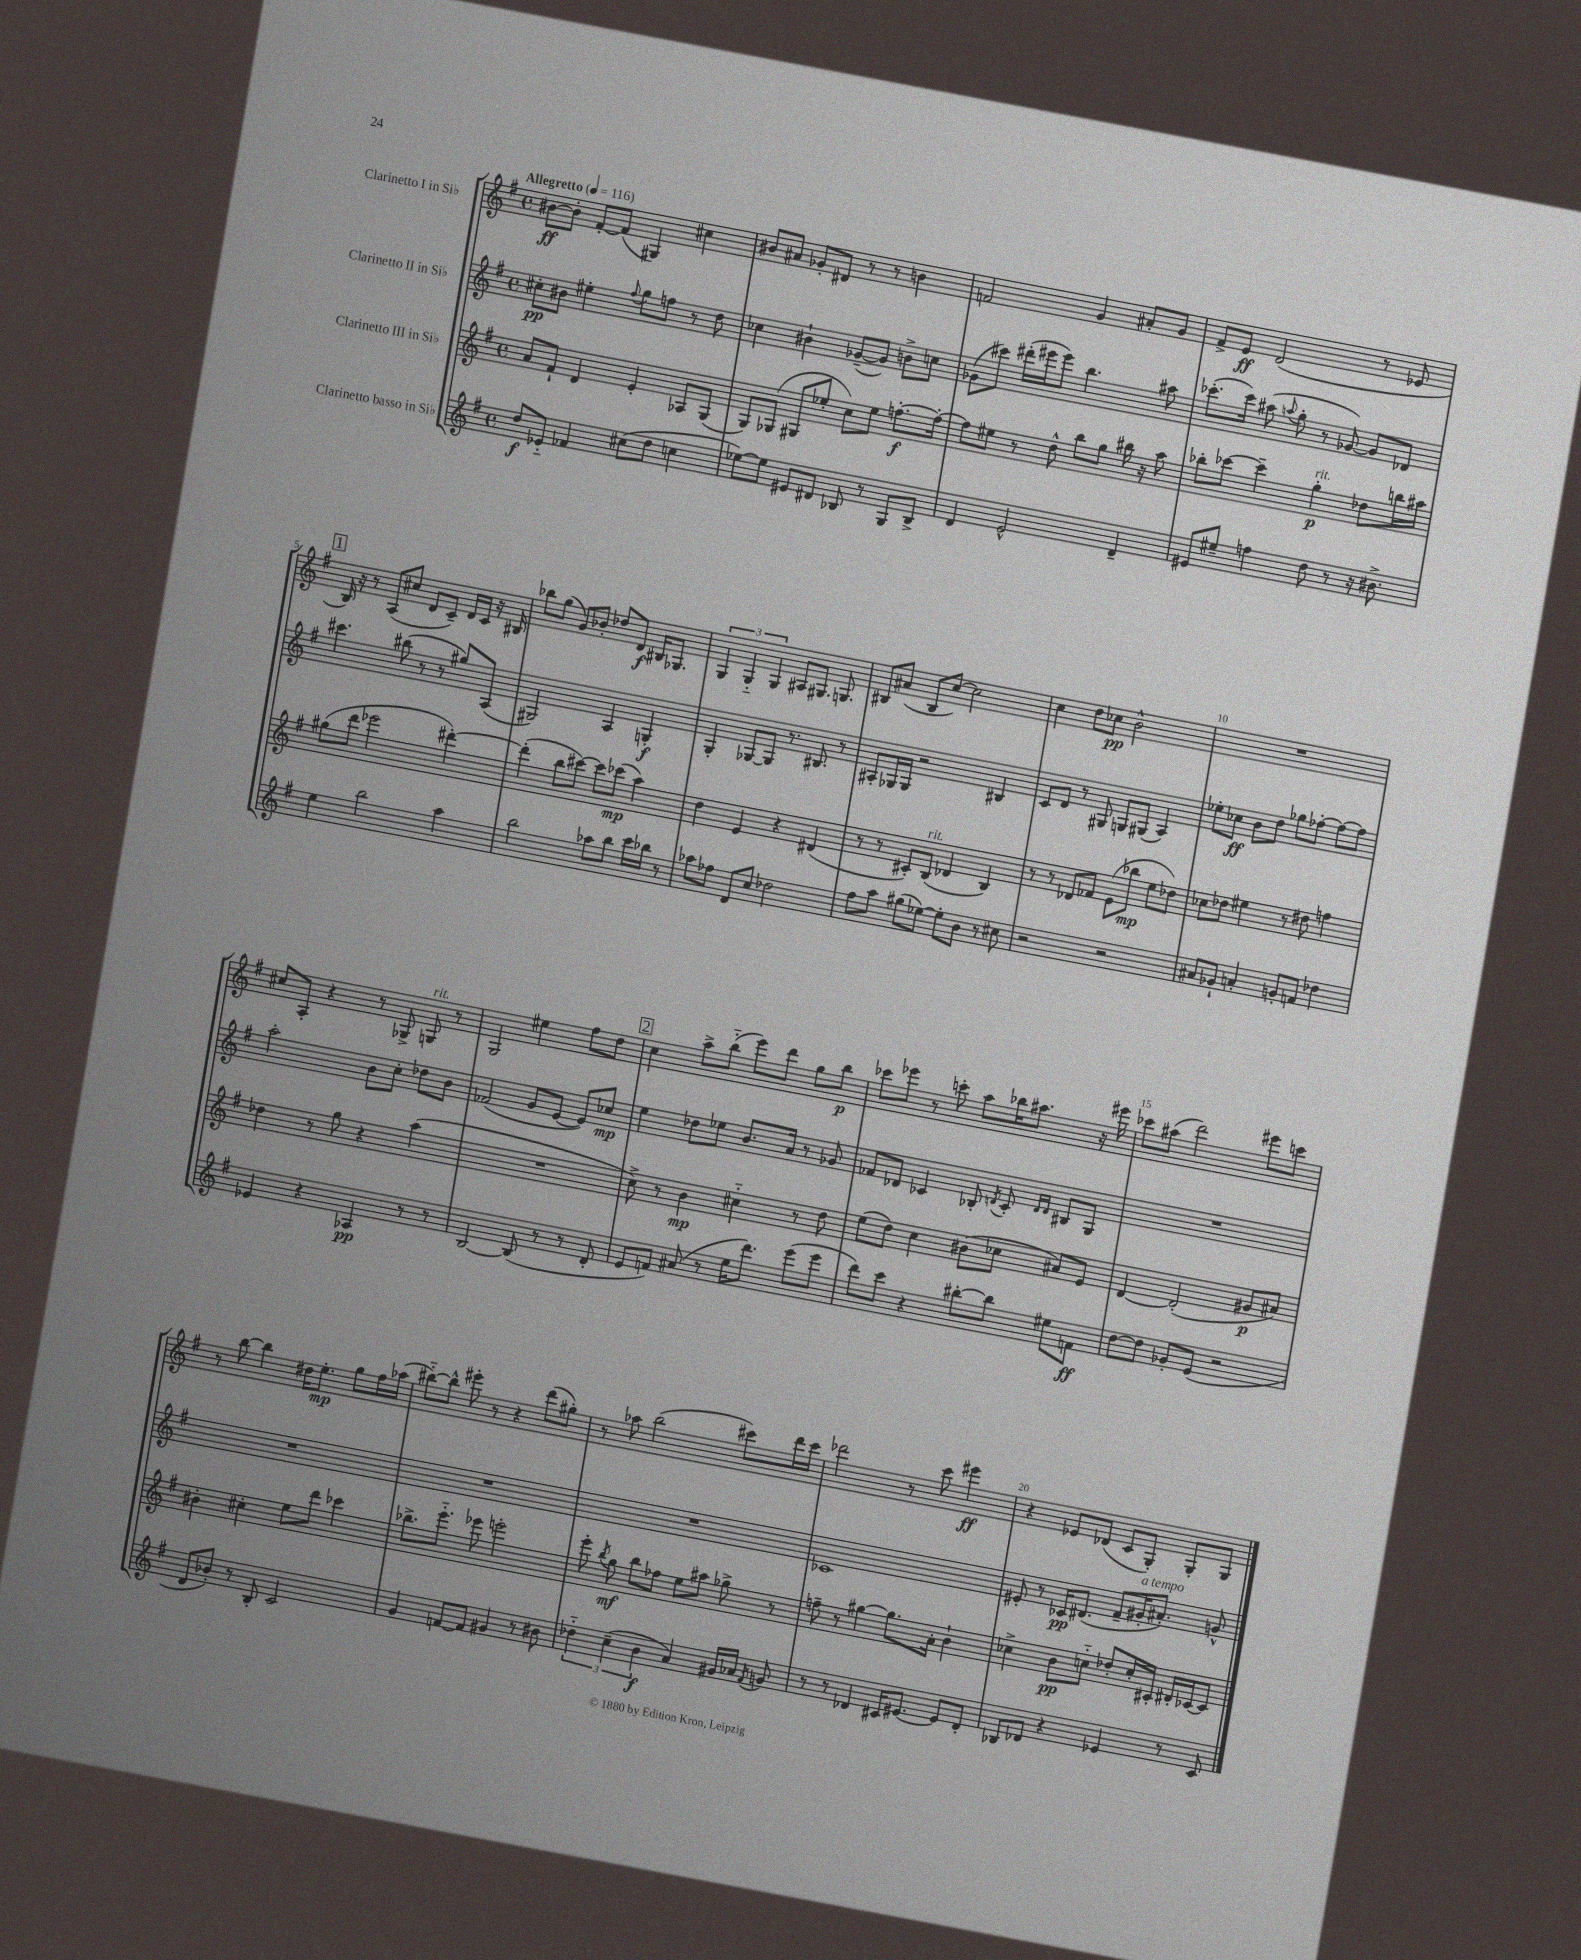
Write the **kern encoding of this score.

**kern	**kern	**kern	**kern
*staff4	*staff3	*staff2	*staff1
*clefG2	*clefG2	*clefG2	*clefG2
*k[f#]	*k[f#]	*k[f#]	*k[f#]
*M4/4	*M4/4	*M4/4	*M4/4
*met(c)	*met(c)	*met(c)	*met(c)
*MM116	*MM116	*MM116	*MM116
8dd	8a	8cc#'	[8b#
8e-'~	8f#`	8b#	8b#']
4f-	4d	4ee#'	[8f#'
.	.	.	(8f#]
.	.	8qqff#	.
(8cc#	4e'	8gg	4G#)
8dd	.	8ff	.
4cc	8A-	8r	4cc#
.	(8G	8dd	.
=	=	=	=
[8ee-)	8G)	4cc-	8b#
8ee-]	(8G-	.	8a#
8e#	8G#	4b#`	8g-'
8d#	8ee-'	.	8d#
8B-	8cc)	([8g-~	8r
8r	8ee-	8g-])	8r
8G	[8.ff'	8b^	4b
8B-^	.	8cc	.
.	16ff'_	.	.
=	=	=	=
4d	8ff]	(8g-	2f
.	8ee#	8ccc#)	.
2e^^	8r	(16ddd#'	.
.	.	16eee#	.
.	8dd^^	8eee#)	.
.	8bb	4.bb	4g
.	8gg	.	.
4d~	16bb#	.	8a#'
.	16r	.	.
.	8aa	8aa#	8g
=	=	=	=
8e#	8bb-'	(8.ccc-'	8f#^
8ee#~	[8ccc-	.	8e
.	.	16ccc-)	.
4ff	4ccc-~]	(8aa#	(2d
.	.	8qqaa	.
.	.	8gg'	.
8dd	4gg'	8r	.
8r	.	[8g-)	.
16r	8dd-	8g-]	8r
8.b#^	.	.	.
.	16bb	8d-	8e-
.	16aa#	.	.
=	=	=	=
4ee	(8gg#	4.ccc#	16B)
.	.	.	16r
.	8ddd	.	8r
2bb	2eee-	.	(8A
.	.	(8bb#	8cc#
.	.	8r	8d
.	.	8r	8c~)
4aa	[4ddd#')	8gg#)	16d
.	.	.	16c
.	.	(8A	16r
.	.	.	16B#
=	=	=	=
2bb	(4ddd#']	2G#)	8bb-
.	.	.	(8gg
.	8bb	.	8g)
.	[8ccc#)	.	8b-'
8aa-	8ccc#]	4A	8dd-
8bb	(8ccc-	.	8d
16ccc	4aa)	4G'	16B#
16bb-	.	.	8.G-
8r	.	.	.
=	=	=	=
8aa-	4dd	4G'	6G
8ff-	.	.	.
.	.	.	6G'~
8d	4e	[8G-	.
.	.	.	6G
8cc	.	8G-]	.
2dd-	4r	8.r	8A#
.	.	.	8.G#
.	.	8.B#	.
.	(4d#	.	.
.	.	.	8.G
.	.	8r	.
=	=	=	=
8ff#	8r	8A#'	8B#
8aa	8r	16G-	(8a#
.	.	16G-	.
(8gg#	8c#')	2r	8B#
[8ee-)	(8B	.	[8cc)
8ee-']	4d-	.	2cc]
8b	.	.	.
8r	4B)	4B#	.
8cc#	.	.	.
=	=	=	=
2r	8r	8c	4cc
.	8r	8d	.
.	8d-	8r	8dd
.	8f-	8G#	8cc-
2r	(8e	8G	2b^^
.	8bb-	(8G#	.
.	8ee	4A)	.
.	8dd-)	.	.
=	=	=	=
8a#	8cc-	8ee-'	1r
8g-`	8dd-	8cc-	.
4a'	4ee#	8b	.
.	.	8dd	.
8g'	8r	8gg-	.
8f	8dd#	[8ff-'	.
4dd-	4ff	8ff-_	.
.	.	8ff-]	.
=	=	=	=
4e-	4dd-	2aa'	8cc#
.	.	.	8A'
4r	8r	.	4r
.	8gg	.	.
4A-	4r	8b	8r
.	.	8cc'	8G-^
8r	(4aa	8dd-	8G
8r	.	8b	8r
=	=	=	=
[2B	1r	(2f-	2G
(8B]	.	8g	4ee#
8r	.	[8e	.
8r	.	8e])	8ff#
8d'	.	8cc-	8dd
=	=	=	=
8e	8cc^)	4ee	4cc
8f)	8r	.	.
(8a#	4b	8dd-	8aa^
8r	.	8ee-	(8bb'~
16ee	4cc#'~	8.b	8eee)
8.ddd)	.	.	.
.	.	.	8ddd
.	.	16a	.
(8eee	8r	8r	8gg
8eee	8dd	8g-	8bb
=	=	=	=
8ddd)	(8ee	8f-	8ccc-
8ccc	8dd)	8d-	8eee-
4r	4cc	4c-	8r
.	.	.	8ccc'
[8bb#'	(8b#	8B-'	8aa
.	.	8qd	.
8bb#]	8cc-	8c-'	16bb-
.	.	.	8.aa#
.	.	16qqd	.
.	.	16qqd	.
8ee#	8a#)	8B#	.
8f	8e	8G	16r
.	.	.	16eee#
=	=	=	=
[8dd	[4d	1r	8ccc-
8dd]	.	.	(8aa#
8g-'	(2d']	.	2ddd)
(8e	.	.	.
2r	.	.	.
.	8g#	.	8eee#
.	8a#)	.	8ccc
=	=	=	=
8d	4b#'	1r	8r
8b-')	.	.	[8bb
8r	4cc#'	.	4bb]
8B'	.	.	.
2c	8ee	.	16dd#
.	.	.	8.ee'
.	8ddd	.	.
.	4ccc-	.	8gg
.	.	.	16ff#
.	.	.	(16aa-
=	=	=	=
4g	8.bb-^	1r	[8bb#'~)
.	.	.	8bb#^^]
.	8.eee'~	.	.
[8f	.	.	8eee#'
8f]	8eee-	.	8r
4g#	2eee'	.	4r
8r	.	.	(8ddd
8b#	.	.	8gg#')
=	=	=	=
6dd-'~	8eee'	1r	8r
.	8qbb	.	.
.	8gg	.	8aa-
(6cc~	.	.	.
.	8bb	.	(2bb
6b	.	.	.
.	8ff-	.	.
4a)	8ee	.	.
.	8aa#	.	.
16g#	8gg-^	.	8ccc#)
16a-	.	.	.
8qf#	.	.	.
8g	8r	.	16ddd
.	.	.	16ccc#
=	=	=	=
8r	8ff~	1c-	2ddd-
8r	8r	.	.
4d-	[4gg#	.	.
16c#	8.gg#]	.	8r
[8.e#	.	.	.
.	.	.	8ccc
.	16a'	.	.
8e#]	4b`	.	4eee#
8d-'	.	.	.
=	=	=	=
8B-	4cc-^	8e#'	4r
8d-	.	8r	.
4r	8b	16c-	8e-
.	.	(8.d#	.
.	8cc'~	.	(8d-
4e-	8dd-'	8f#~	8c
.	16cc'	16g#'	8G')
.	16c#'	8.a#')	.
8r	16d#'	.	8G'
.	[16c-	.	.
8c	8c-]	8g^^	8G
==	==	==	==
*-	*-	*-	*-
